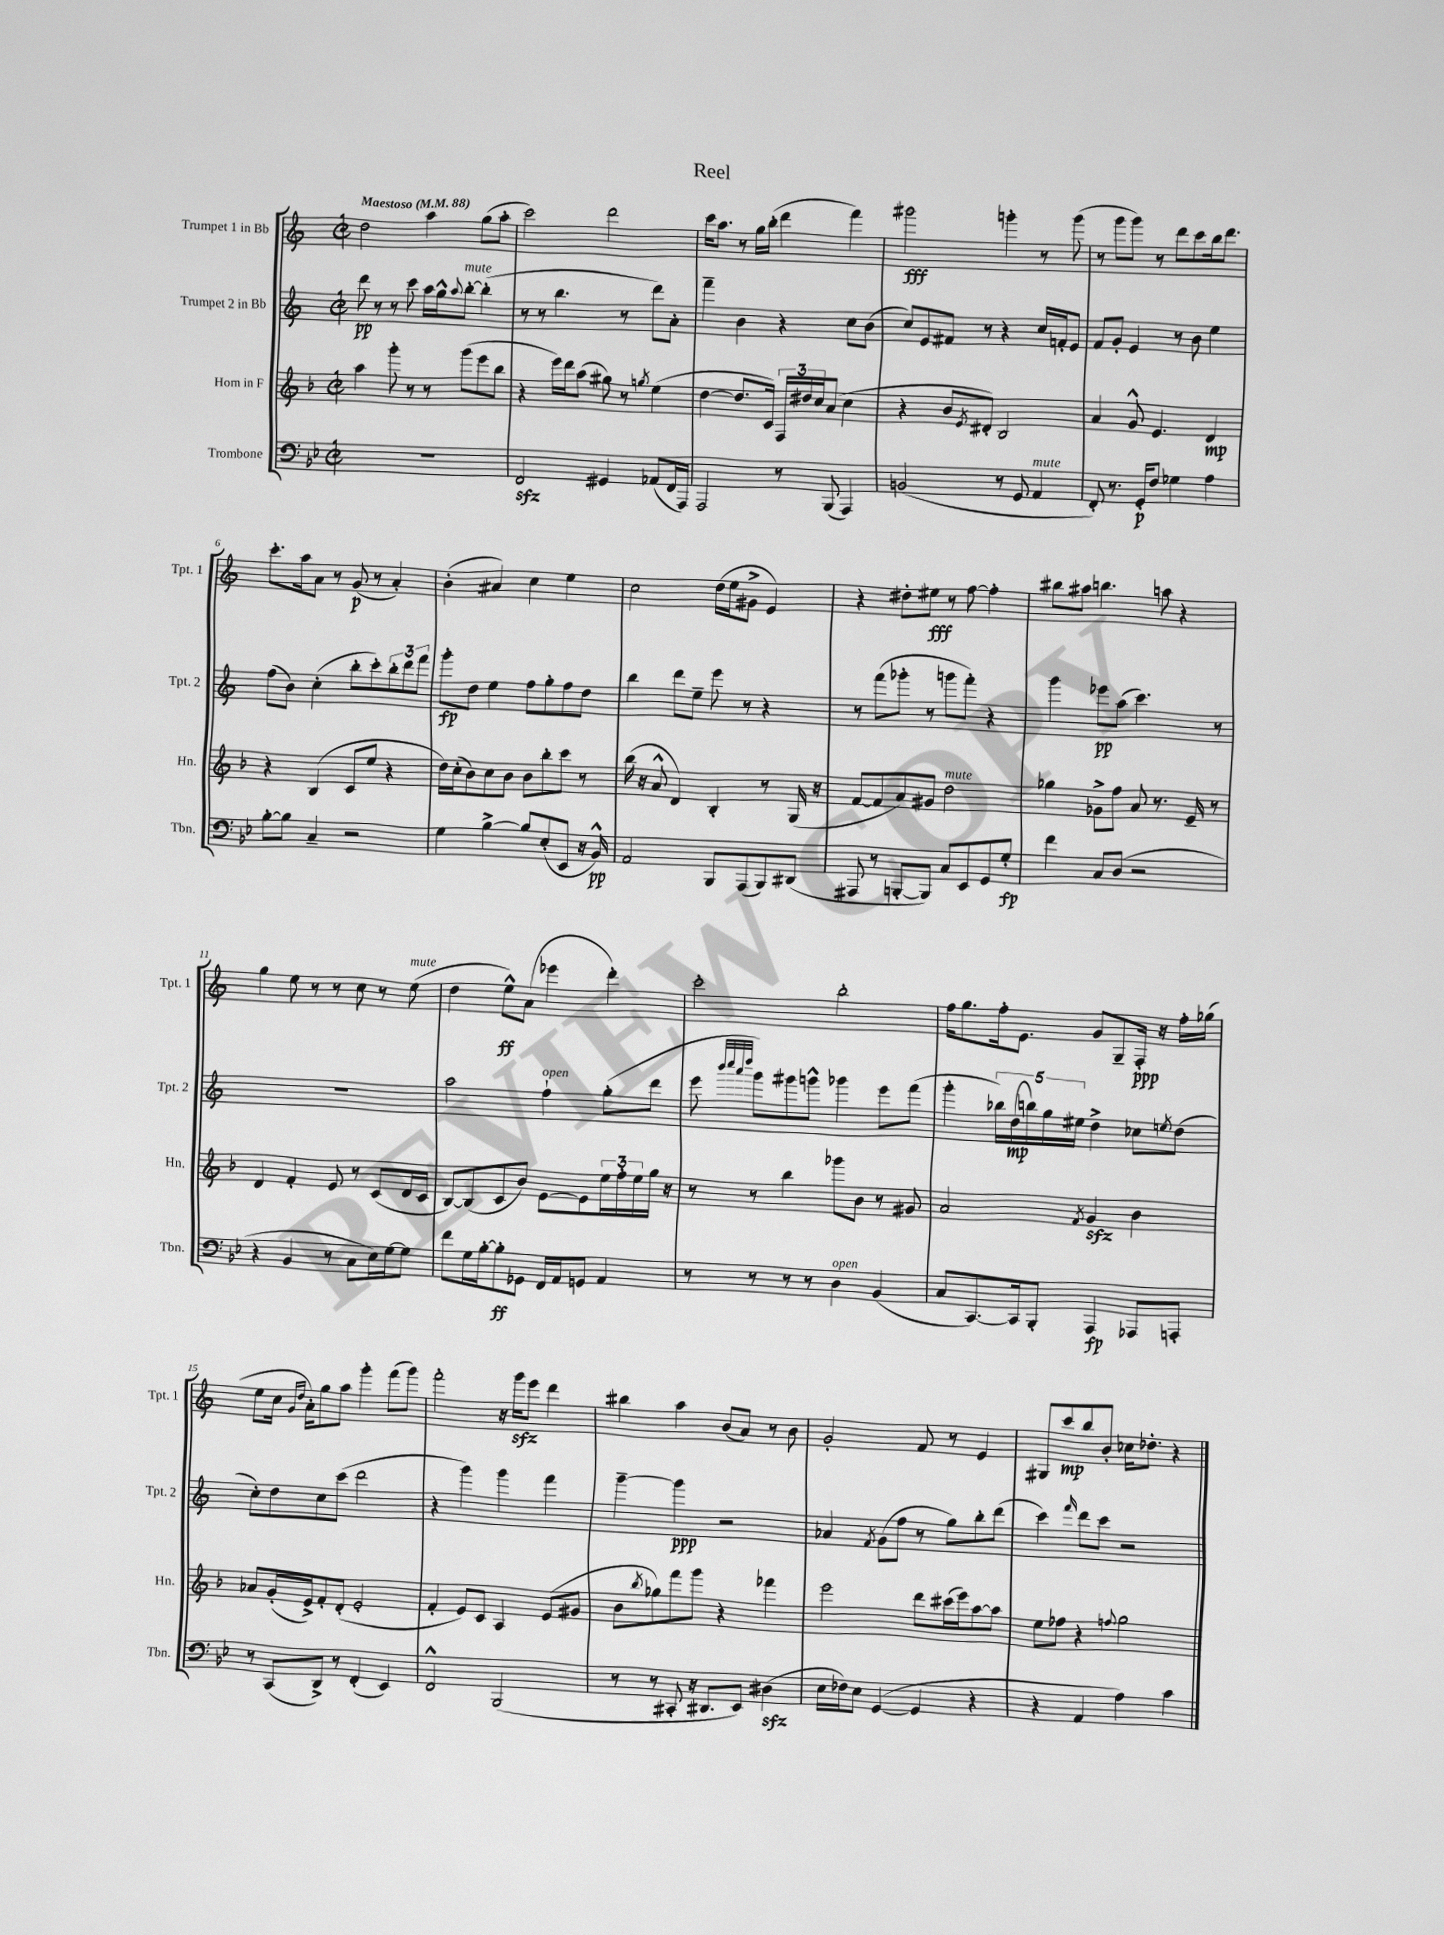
\header { title = "Reel" }
<<
\new StaffGroup <<
\new Staff = "s0" \with { instrumentName = "Trumpet 1 in Bb" shortInstrumentName = "Tpt. 1" } {
    \clef treble \key c \major \defaultTimeSignature \time 2/2 \tempo "Maestoso" 4 = 88
    d''2 a''4 g''8( a''8-. |
    c'''2) d'''2 |
    c'''16 a''8. r8 g''16 b''16-.( d'''4 f'''4) |
    gis'''2\fff g'''4-. r8 g'''8( |
    r8 g'''8 g'''8) r8 d'''8 c'''8 b''16 d'''8. |
    c'''8.-. a''16 a'8 r8 g'8\p( r8 a'4-.) |
    b'4-.( ais'4) c''4 e''4 |
    c''2 d''16( e''16 gis'8-> e'4) |
    r4 dis''8-. eis''8\fff r8 f''8~ f''4-. |
    bis''8 ais''8 b''4. a''8 r4 |
    g''4 e''8 r8 r8 c''8 r8 e''8^\markup { \italic "mute" }( |
    d''4 e''8-^\ff) a'8( ees'''4 d'''4-.) |
    c'''2-. b''2-. |
    f''16 g''8. f''16-. e'8. g'8 g8-- f16-.\ppp r16 f''16-. ges''16( |
    e''8 c''16 \grace { g'16 d''16 } a'16-.) g''8 a''8 g'''4-. f'''8( g'''8) |
    f'''2-. r16 g'''16\sfz e'''8 d'''4 |
    bis''4 a''4 b'8( a'8) r8 b'8 |
    g'2-. f'8 r8 e'4 |
    gis8 c'''8\mp b''8 b'8-. ces''16 des''8.-. r4 \bar "|." |
}
\new Staff = "s1" \with { instrumentName = "Trumpet 2 in Bb" shortInstrumentName = "Tpt. 2" } {
    \clef treble \key c \major \defaultTimeSignature \time 2/2
    d'''8\pp r8 r8 c'''8 a''16 g''16-^ \appoggiatura { a''8 } b''8~-.^\markup { \italic "mute" } b''4-.( |
    r8 r8 b''4. r8 d'''8) a'8-. |
    f'''4-- b'4 r4 c''8 b'8( |
    c''8) e'8 fis'8 r8 r4 c''16 f'16-. e'8 |
    f'8 g'8-. e'4 r8 b'8 e''4 |
    f''8( b'8) c''4-.( b''8-. c'''8-.) \tuplet 3/2 { b''8-. d'''8 f'''8 } |
    g'''8-.\fp d''8 e''4 f''8 g''8-. f''8 d''8 |
    b''4 d'''8 e''8-- e'''8 r8 r4 |
    r8 f'''8( ges'''8-. r8 g'''8 f'''8-.) r4 |
    g'''4 ees'''8\pp a''8( c'''4.) r8 |
    R1 |
    a''2 f''4-!^\markup { \italic "open" } g''8-.( d'''8 |
    e'''8 \grace { b'''32 c''''32 a'''32 d''''32 } g'''8) gis'''8 g'''8-^ ges'''4 e'''8 f'''8( |
    g'''4-. \tuplet 5/4 { bes''16) d''16\mp( b''16) g''16 eis''16 } d''4-> ces''8 \acciaccatura { e''8 } d''8( |
    c''8-.) d''8 c''8 c'''8( d'''2 |
    r4 g'''4) g'''4 f'''4 |
    g'''4~-- g'''4\ppp r2 |
    aes'4 \acciaccatura { f'8 } g'8( f''8 r8 g''8) b''8-. d'''8( |
    c'''4) \grace { f'''16 } d'''8 c'''8 r2 \bar "|." |
}
\new Staff = "s2" \with { instrumentName = "Horn in F" shortInstrumentName = "Hn." } {
    \clef treble \key f \major \defaultTimeSignature \time 2/2
    a''4 g'''8-. r8 r8 g'''8( e'''8 bes''8 |
    r4 e'''16) d'''16 a''8( gis''8) r8 \acciaccatura { g''8 } e''4( |
    d''4~ d''8. c'16) \tuplet 3/2 { f16 dis''16 c''16 } a'8( c''4 |
    r4 bes'8 \acciaccatura { e'8 } dis'8-.) bes2 |
    a'4 g'8-^ e'4. d'4\mp |
    r4 bes4( c'8 e''8 r4 |
    d''16) c''16-.( bes'8) c''8 bes'8 bes'8 bes''8-. c'''8 r8 |
    bes''16( r16 a'8-^ d'4) bes4-. r8 g16( r16 |
    f'8~ f'8 a'8) gis'8 d''2^\markup { \italic "mute" } |
    ges''4 ges'8-> f''8 a'8 r8. e'16-- r8 |
    d'4 f'4-. e'8 r8 c'8( d'16 c'16 |
    bes8~) bes8( c'8 bes'8) e'8~ e'8 \tuplet 3/2 { e''16 f''16-. e''16 } g''16 r16 |
    r8 r8 bes''4 ges'''8 bes'8 r8 gis'8 |
    a'2 \acciaccatura { f'8 } g'4\sfz bes'4 |
    aes'8 g'16-.( e'16->) f'8-. d'8-.( e'2-. |
    f'4-. e'8) c'8 a4 e'8( gis'8 |
    bes'8 \acciaccatura { bes''8 } ges''8) f'''8 g'''8 r4 fes'''4 |
    e'''2 d'''8 cis'''16( e'''16) a''8~ a''8 |
    e''8 fes''8 r4 \appoggiatura { f''8 } g''2 \bar "|." |
}
\new Staff = "s3" \with { instrumentName = "Trombone" shortInstrumentName = "Tbn." } {
    \clef bass \key bes \major \defaultTimeSignature \time 2/2
    R1 |
    f,2\sfz gis,4 aes,8( f,16 a,,16) |
    a,,2 r8 bes,,8( a,,4) |
    b,2( r8 g,8 a,4^\markup { \italic "mute" } |
    f,8-.) r8. g,16-.\p f8 ges4 a4 |
    bes8~-. bes8 c4-- r2 |
    g4 bes4~-> bes8 ees8-.( ees,8 r16 bes,16-^\pp) |
    a,2 bes,,8 a,,8( bes,,8) dis,8( |
    ais,,8 r8 b,,8~-. b,,8) c8 ees,8 g,8 g8-.\fp |
    f'4 c8 d8( r2 |
    r4 bes,4 r8 c8 ees16) g16~ g8 |
    f'8 g16 bes16~-. bes8-.\ff ges,8 f,16 a,16 g,8 a,4 |
    r8 r8 r8 r8 d4^\markup { \italic "open" } bes,4( |
    c8 c,8.~) c,16 bes,,8-. a,,4\fp aes,,8 a,,8-. |
    r8 c,8( d,8->) r8 f,4-.( ees,4) |
    f,2-^ bes,,2( |
    r8 r8 cis,8-. r16 dis,8. ees,8) dis4\sfz( |
    ees16 fes16) ees8 g,4~( g,4 r4 |
    r4 a,4 a4) c'4 \bar "|." |
}
>>
>>
